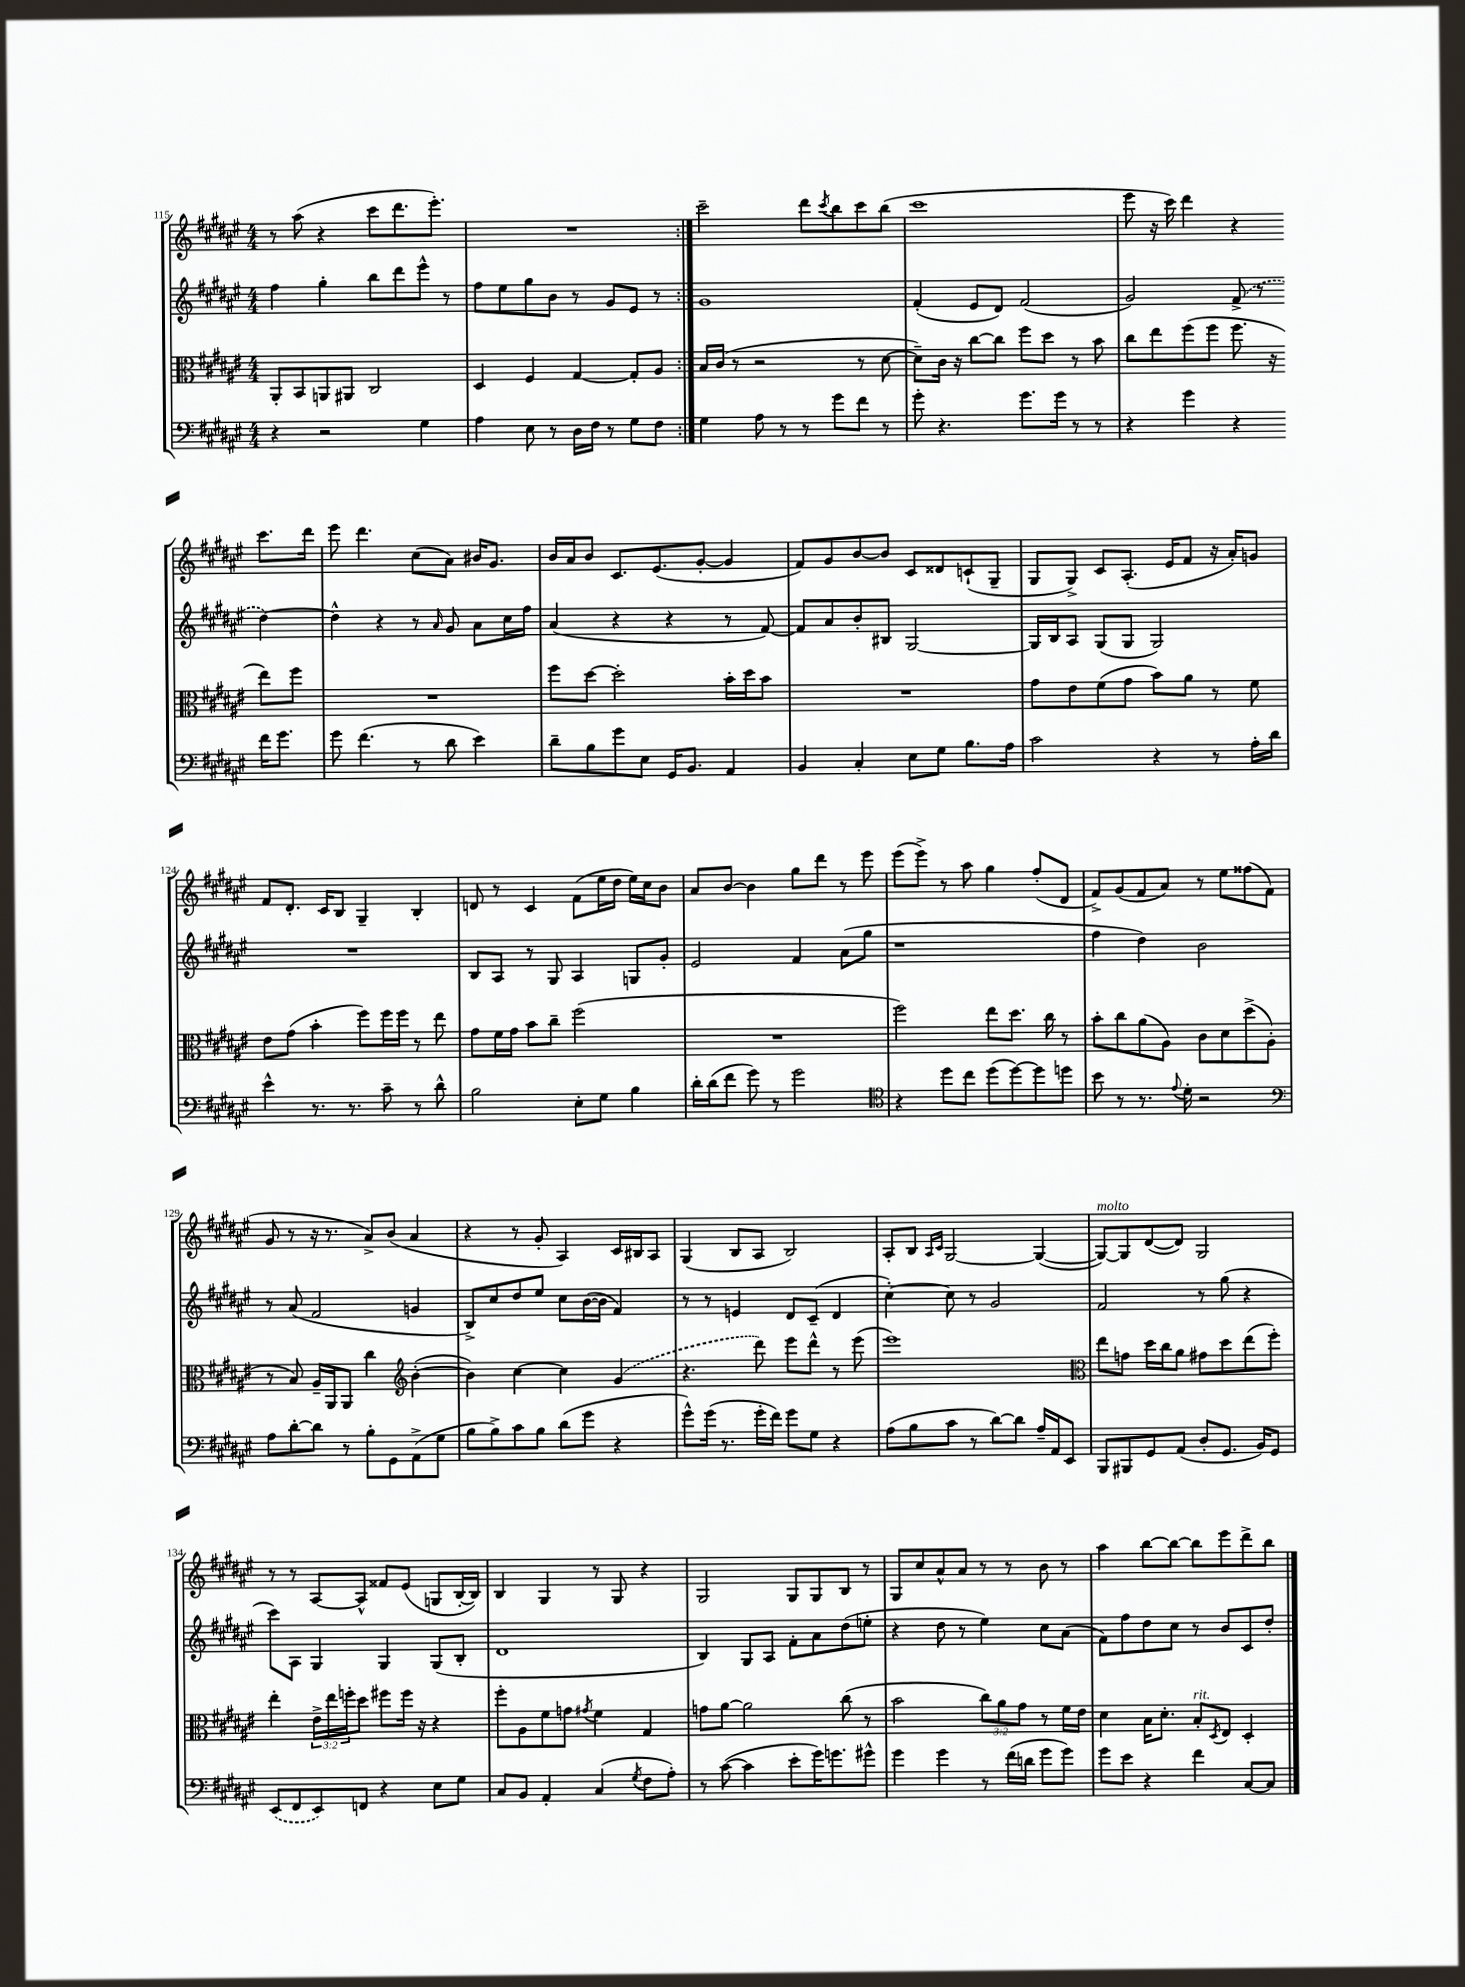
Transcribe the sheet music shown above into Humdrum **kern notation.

**kern	**kern	**kern	**kern
*staff4	*staff3	*staff2	*staff1
*clefF4	*clefC3	*clefG2	*clefG2
*k[f#c#g#d#a#e#]	*k[f#c#g#d#a#e#]	*k[f#c#g#d#a#e#]	*k[f#c#g#d#a#e#]
*M4/4	*M4/4	*M4/4	*M4/4
4r	8AA#'/L	4ff#\	8r
.	8BB/	.	(8aa#\
2r	8AA/	4gg#'\	4r
.	8AA#/J	.	.
.	2C#/	8bb\L	8ccc#\L
.	.	8ddd#\	8.ddd#\
4G#\	.	8eee#^^\J	.
.	.	.	8.eee#'\J)
.	.	8r	.
=	=	=	=
4A#\	4D#/	8ff#\L	1r
.	.	8ee#\	.
8E#\	4F#/	8gg#\	.
8r	.	8b\J	.
16D#\LL	[4G#/	8r	.
16F#\JJ	.	.	.
8r	.	8g#/L	.
8G#\L	8G#'/]L	8e#/J	.
8F#\J	8A#/J	8r	.
=:|!	=:|!	=:|!	=:|!
4G#\	16B/LL	1g#	2ccc#~\
.	(16c#/JJ	.	.
.	8r	.	.
8A#\	2r	.	.
8r	.	.	.
8r	.	.	8ddd#\L
.	.	.	8qccc#/
8g#\L	.	.	8bb\
8f#\J	8r	.	8ccc#\
8r	[8d#\	.	(8bb\J
=	=	=	=
8g#'\	8d#~\]L)	(4f#'/	1ccc#
4.r	16c#\Jk	.	.
.	16r	.	.
.	[8cc#\L	8e#/L	.
.	8cc#\]J	8d#/J)	.
8.g#\L	8ff#\L	(2f#/	.
.	8dd#\J	.	.
16g#\Jk	.	.	.
8r	8r	.	.
8r	8b\	.	.
=	=	=	=
4r	8cc#\L	2g#/)	8eee#\
.	8ee#\	.	16r
.	.	.	16ccc#\)
4g#\	(8ff#\	.	4ddd#\
.	8ff#\J	.	.
4r	8.ff#\	(8f#^/	4r
.	.	8r	.
.	16r	.	.
16f#\LK	8ee#\L)	[4dd#\)	8.ccc#\L
8.g#\J	.	.	.
.	8ff#\J	.	.
.	.	.	16ddd#\Jk
=	=	=	=
8g#\	1r	4dd#^^\]	8eee#\
(4.f#\	.	.	4.ddd#\
.	.	4r	.
8r	.	8r	(8cc#\L
.	.	16qqa#/	.
8d#\	.	8g#/	8a#\J)
4e#\)	.	8a#\L	16b#/LK
.	.	.	8.g#/J
.	.	16cc#\L	.
.	.	16ff#\JJ	.
=	=	=	=
8d#~\L	8ff#\L	(4a#/	16b/LL
.	.	.	16a#/J
8B\	[8dd#\J	.	8b/J
8g#\	2dd#'\]	4r	8.c#/L
8E#\J	.	.	.
.	.	.	(8.e#/
16GG#/LK	.	4r	.
8.BB/J	.	.	.
.	.	.	[8g#'/J
4AA#/	16b'\LL	8r	4g#/]
.	16dd#\J	.	.
.	8b\J	[8f#/)	.
=	=	=	=
4BB/	1r	8f#/]L	8f#/L)
.	.	8a#/	8g#/
4C#'/	.	8b'/	[8b/
.	.	8B#/J	8b/]J
8E#\L	.	[2G#/	8c#/L
8G#\J	.	.	8d##/
8.B\L	.	.	(8c`/
.	.	.	8G#~/J
16A#\Jk	.	.	.
=	=	=	=
2c#\	8g#\L	16G#/]LL	8G#/L
.	.	16B/J	.
.	8e#\	8A#/J	8G#^/J)
.	(8f#\	(8G#/L	8c#/L
.	8g#\J	8G#/J	(8.A#'/J
4r	8b\L)	2G#/)	.
.	.	.	16e#/LK
.	8a#\J	.	8f#/J
8r	8r	.	16r
.	.	.	16a#'/LK)
16A#'\LL	8f#\	.	8g/J
16d#\JJ	.	.	.
=	=	=	=
4e#^^\	8e#\L	1r	8f#/L
.	(8g#\J	.	8.d#'/J
8.r	4b'\	.	.
.	.	.	16c#/LK
.	.	.	8B/J
8.r	.	.	.
.	8ff#\L)	.	4G#~/
8c#~\	16ff#\L	.	.
.	16ff#\JJ	.	.
8r	8r	.	4B'/
8d#^^\	8ee#\	.	.
=	=	=	=
2B\	8g#\L	8B/L	8d/
.	16f#\L	8A#/J	8r
.	16g#\JJ	.	.
.	8b\L	8r	4c#/
.	8cc#~\J	8G#/	.
8E#'\L	(2ff#\	4A#/	(8f#\L
8G#\J	.	.	16ee#\L
.	.	.	16dd#\JJ
4B\	.	8G/L	16ee#\LL)
.	.	.	16cc#\J
.	.	8g#'/J	8b\J
=	=	=	=
16d#'\LL	1r	2e#/	8a#/L
(16d#\J	.	.	.
8f#\J	.	.	[8b/J
8g#\)	.	.	4b\]
8r	.	.	.
2g#\	.	4f#/	8gg#\L
.	.	.	8ddd#\J
.	.	(8a#\L	8r
.	.	8gg#\J	8eee#\
=	=	=	=
*clefC4	*	*	*
4r	2ff#\)	1r	(8eee#\L
.	.	.	8eee#^\J)
8dd#\L	.	.	8r
8cc#\J	.	.	8aa#\
(8dd#\L	8ee#\L	.	4gg#\
[8dd#\)	8.dd#\J	.	.
8dd#\]	.	.	(8ff#'/L
.	16cc#\	.	.
8dd\J	8r	.	8d#/J
=	=	=	=
8b\	8b'\L	4ff#\	8f#^/L)
8r	8cc#\	.	(8g#/
8.r	(8a#\	4dd#\)	8f#/
.	8A#\J)	.	8a#/J)
8qqe#/	.	.	.
16d#'\	.	.	.
2r	8c#\L	2b\	8r
.	8d#\	.	8ee#\L
.	(8dd#^\	.	(8ff##\
.	8A#'\J	.	8f#\J
=	=	=	=
*clefF4	*	*	*
8A#\L	8r	8r	8g#/
[8d#'\	8B/)	(8a#/	8r
8d#\]J	16A#~/LL	2f#/	16r
.	16AA#/J	.	8.r
8r	8AA#/J	.	.
8B'\L	4cc#\	.	8a#^/L)
8GG#\	.	.	(8b/J
*	*clefG2	*	*
(8AA#^\	([4b'\	4g/	4a#/
8G#\J	.	.	.
=	=	=	=
8B\L	4b\])	8B^/L)	4r
8B^\)	.	8cc#/	.
8c#\	[4cc#\	8dd#/	8r
8B\J	.	8ee#/J	8g#'/
(8d#\L	4cc#\]	8cc#\L	4A#/)
8g#\J	.	([16b\L	.
.	.	16b\]JJ	.
4r	(4g#/	4f#/)	16c#/LL
.	.	.	16B#/J
.	.	.	8A#/J
=	=	=	=
8g#^^\L)	4.r	8r	(4G#/
(16g#\Jk	.	8r	.
8.r	.	.	.
.	.	4e/	8B/L
16g#'\LL	8ddd#\)	.	8A#/J
16f#\JJ)	.	.	.
8g#\L	8eee#\L	8d#/L	2B/)
8G#\J	8ddd#^^\J	(8c#~/J	.
4r	8r	4d#/	.
.	(8eee#\	.	.
=	=	=	=
(8A#\L	1eee#)	[4cc#'\)	8A#'/L
8B\	.	.	8B/J
.	.	.	16qqA#/LL
.	.	.	16qqc#/JJ
8c#\J	.	8cc#\]	[2G#/
8r	.	8r	.
[8d#\L)	.	2g#/	.
8d#\]J	.	.	.
16A#~/LL	.	.	(4G#/_
16AA#/J	.	.	.
8EE#/J	.	.	.
=	=	=	=
*	*clefC3	*	*
8BBB/L	8ee#\L	2f#/	8G#/_L)
8BBB#/	8g\J	.	8G#/]
8GG#/	16dd#\LL	.	([8d#/
.	16cc#\J	.	.
(8AA#/J	8a#\J	.	8d#/]J)
8D#'/L	8g#\L	8r	2G#/
8.GG#/J	8dd#\	(8gg#\	.
.	(8ee#\	4r	.
16BB/LK)	.	.	.
8GG#/J	8ff#'\J)	.	.
=	=	=	=
(8EE#/L	4ee#'\	8ccc#\L)	8r
8FF#/	.	8A#\J	8r
8EE#/)	24e#^\LL	4G#/	[8A#/L
.	24ee#\	.	.
.	24ff'\J	.	.
8FF/J	8dd#\J	.	8A#^^/]J
4r	8ff#\L	4G#/	8f##/L
.	16ff#\Jk	.	(8e#/J
.	16r	.	.
8E#\L	4r	(8G#/L	8G/L
8G#\J	.	8B'/J	[16B'/L
.	.	.	16B/]JJ)
=	=	=	=
8C#/L	8ff#'\L	1d#	4B/
8BB/J	8A#\	.	.
4AA#'/	8f#\	.	4G#/
.	8g\J	.	.
.	8qg#/	.	.
(4C#/	4f#\	.	8r
.	.	.	8G#/
8qG#/	.	.	.
8F#\L	4G#/	.	4r
8A#'\J)	.	.	.
=	=	=	=
8r	8g\L	4B/)	2G#/
([8c#\	[8a#\J	.	.
4c#\]	2a#\]	8G#/L	.
.	.	8A#/J	.
8e#'\L	.	8f#'\L	8G#/L
16g#\K)	.	8a#\	8G#/
8.g\	.	.	.
.	(8cc#\	(8dd#\	8B/J
8g#^^\J	8r	8ee'\J	8r
=	=	=	=
4g#\	2b\	4r	8G#/L
.	.	.	8cc#/
4g#\	.	8dd#\	8a#^^/
.	.	8r	8a#/J
8r	12cc#\L)	4ee#\)	8r
.	12a#\	.	.
(16f#\LL	.	.	8r
.	12g#\J	.	.
16d\JJ	.	.	.
8g#\L	8r	8cc#\L	8b\
8g#\J)	16f#\LL	(8a#\J	8r
.	16e#\JJ	.	.
=	=	=	=
8g#\L	4d#\	8f#\L)	4aa#\
8e#\J	.	8ff#\	.
4r	16B\LK	8dd#\	[8bb\L
.	8.d#'\J	.	.
.	.	8cc#\J	8bb\_J
4f#\	8B'/L	8r	8bb\]L
.	8qD#/	.	.
.	8E#/J	8b/L	8eee#\
[8C#/L	4D#'/	8c#/	8ddd#^\
8C#/]J	.	8dd#'/J	8bb\J
==	==	==	==
*-	*-	*-	*-
